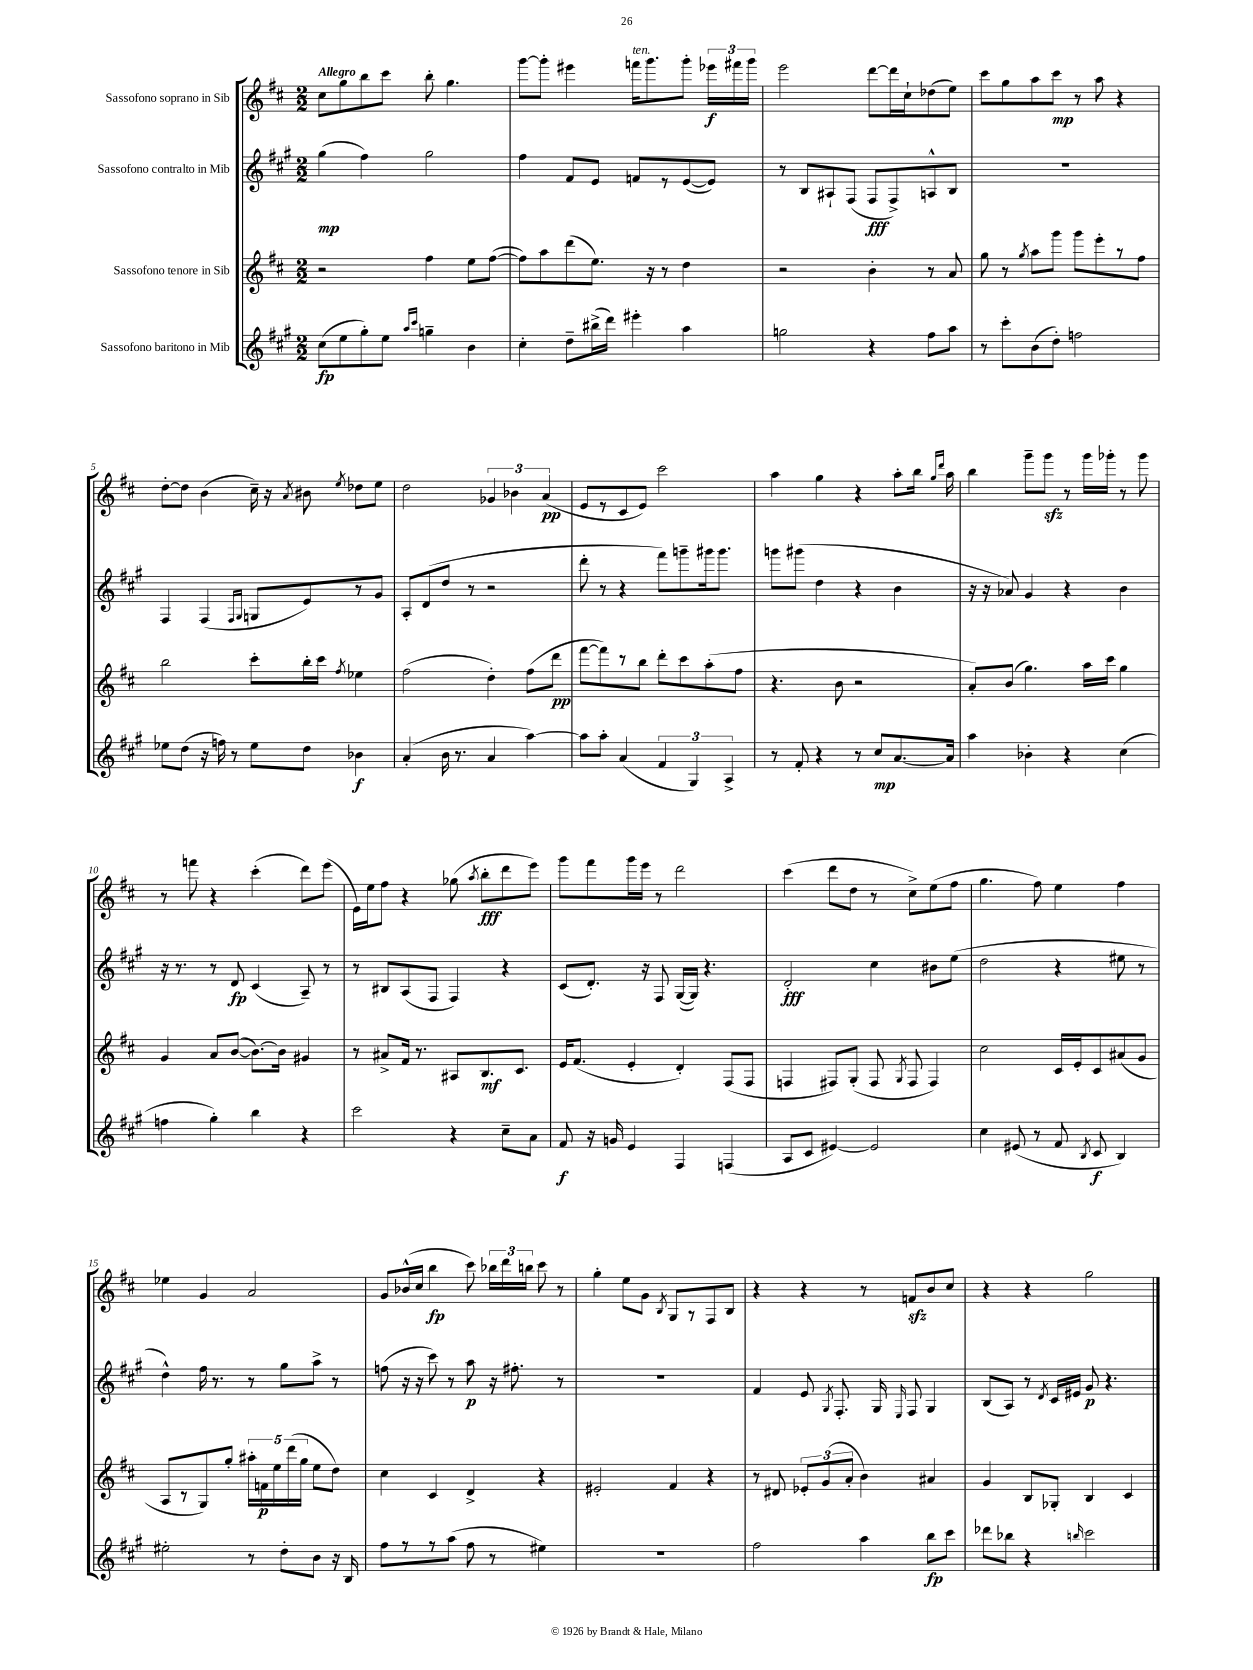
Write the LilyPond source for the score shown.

<<
\new StaffGroup <<
\new Staff = "s0" \with { instrumentName = "Sassofono soprano in Sib" } {
    \clef treble \key d \major \numericTimeSignature \time 2/2 \tempo "Allegro"
    \autoBeamOff cis''8[ g''8 b''8 cis'''8] b''8-. g''4. |
    g'''8[~ g'''8]-. eis'''4 f'''16[^\markup { \italic "ten." } g'''8. g'''8]-. \tuplet 3/2 { ees'''16[\f fis'''16 g'''16] } |
    e'''2 d'''8[~ d'''16 cis''16-! des''8( e''8]) |
    cis'''8[ g''8 a''8 cis'''8]\mp r8 a''8 r4 |
    d''8[~-. d''8] b'4( cis''16--) r16 \acciaccatura { a'8 } bis'8 \acciaccatura { e''8 } des''8[ e''8] |
    d''2 \tuplet 3/2 { ges'4 bes'4 a'4\pp( } |
    e'8[ r8 cis'8 e'8]) cis'''2 |
    a''4 g''4 r4 a''8[-. b''16] \grace { g''16[ d'''16] } a''16 |
    b''4 g'''8[-- g'''8]\sfz r8 g'''16[ ges'''16]-. r8 ges'''8 |
    r8 f'''8 r4 cis'''4-.( d'''8[) e'''8]( |
    e'16[) e''16 fis''8] r4 ges''8( \acciaccatura { a''8 } b''8[-.\fff d'''8 e'''8]) |
    g'''8[ fis'''8 g'''16 e'''16] r8 d'''2 |
    cis'''4( d'''8[ d''8] r8 cis''8[->) e''8( fis''8] |
    g''4. fis''8) e''4 fis''4 |
    ees''4 g'4 a'2 |
    g'8[ bes'16-^( cis''16] b''4\fp cis'''8) \tuplet 3/2 { bes''16[ d'''16 b''16] } cis'''8 r8 |
    g''4-. e''8[ g'8] \acciaccatura { b8 } g8[ r8 fis8 b8] |
    r4 r4 r8 f'8[\sfz b'8 cis''8] |
    r4 r4 g''2 \bar "|." |
}
\new Staff = "s1" \with { instrumentName = "Sassofono contralto in Mib" } {
    \clef treble \key a \major \numericTimeSignature \time 2/2
    \autoBeamOff gis''4\mp( fis''4) gis''2 |
    fis''4 fis'8[ e'8] f'8[ r8 e'8~( e'8]) |
    r8 b8[ ais8-! fis8]( fis8[\fff fis8->) a8-^ b8] |
    R1 |
    fis4 fis4( \grace { fis16[ gis16] } g8[ e'8) r8 gis'8] |
    a8[-. d'8( d''8] r8 r2 |
    d'''8-. r8 r4 fis'''8[) g'''8-- gis'''16 gis'''8.] |
    g'''8[ gis'''8]( d''4 r4 b'4 |
    r16 r16 aes'8) gis'4 r4 b'4 |
    r16 r8. r8 d'8\fp cis'4( a8--) r8 |
    r8 bis8[ a8( fis8] fis4) r4 |
    cis'8[( d'8.]-.) r16 fis8 gis16[~( gis16]) r4. |
    d'2-.\fff cis''4 bis'8[ e''8]( |
    d''2 r4 eis''8 r8 |
    d''4-^) fis''16 r8. r8 gis''8[ a''8]-> r8 |
    f''8( r16 r16 cis'''8) r8 a''8\p r16 fis''8.-. r8 |
    R1 |
    fis'4 e'8 \acciaccatura { gis8 } fis8.-. gis16 \grace { e16 } fis8 gis4 |
    b8[( a8]) r8 \acciaccatura { d'8 } cis'16[ eis'16] gis'8\p r4. \bar "|." |
}
\new Staff = "s2" \with { instrumentName = "Sassofono tenore in Sib" } {
    \clef treble \key d \major \numericTimeSignature \time 2/2
    \autoBeamOff r2 fis''4 e''8[ fis''8]~( |
    fis''8[) a''8 d'''8( e''8.]) r16 r8 d''4 |
    r2 b'4-. r8 a'8 |
    g''8 r8 \acciaccatura { g''8 } a''8[ g'''8] g'''8[ e'''8-. r8 fis''8] |
    b''2 cis'''8[-. b''16-. cis'''16] \acciaccatura { fis''8 } ees''4 |
    fis''2( d''4-.) fis''8[( d'''8]\pp |
    fis'''8[~ fis'''8) r8 b''8] d'''8[-. cis'''8 a''8-.( fis''8] |
    r4. b'8 r2 |
    a'8[-.) b'8]( g''4.) a''16[ cis'''16] g''4 |
    g'4 a'8[ b'8]~( b'8.[~) b'16] gis'4 |
    r8 ais'8[-> fis'16] r8. ais8[ b8.\mf cis'8.] |
    e'16[ fis'8.]( e'4-. d'4-.) fis8[( fis8] |
    f4 fis8[) g8]-.( fis8 \acciaccatura { g8 } fis8 fis4) |
    cis''2 cis'16[ e'16-. cis'8 ais'8( g'8] |
    a8[ r8 g8) g''8]-. \tuplet 5/4 { ais''16[-. f'16\p e''16 d'''16( g''16] } e''8[ d''8]) |
    cis''4 cis'4 d'4-> r4 |
    eis'2-. fis'4 r4 |
    r8 dis'8 \tuplet 3/2 { ees'8[-. g'8( a'8]-. } b'4) ais'4 |
    g'4 b8[ ges8]-. b4 cis'4 \bar "|." |
}
\new Staff = "s3" \with { instrumentName = "Sassofono baritono in Mib" } {
    \clef treble \key a \major \numericTimeSignature \time 2/2
    \autoBeamOff cis''8[\fp( e''8 gis''8-.) e''8] \grace { a''16[ cis'''16] } g''4-- b'4 |
    cis''4-. d''8[-- bis''16->( d'''16]) eis'''4-. a''4 |
    g''2 r4 fis''8[ a''8] |
    r8 cis'''8[-. b'8( d''8]-.) f''2 |
    ees''8[ d''8]( r16 f''16) r8 ees''8[ d''8] bes'4\f |
    a'4-.( b'16 r8. a'4 a''4~) |
    a''8[ a''8]-. a'4( \tuplet 3/2 { fis'4 gis4) a4-> } |
    r8 fis'8-. r4 r8 cis''8[\mp a'8.~ a'16] |
    a''4 bes'4-. r4 cis''4( |
    f''4 gis''4-.) b''4 r4 |
    cis'''2 r4 cis''8[-- a'8] |
    fis'8\f r16 g'16 e'4 fis4 f4( |
    a8[ cis'8] eis'4~) eis'2 |
    cis''4 eis'8( r8 fis'8 \acciaccatura { b8 } cis'8\f b4) |
    eis''2-. r8 d''8[-. b'8] r16 b16 |
    fis''8[ r8 r8 a''8]( fis''8 r8 eis''4) |
    R1 |
    fis''2 a''4 b''8[\fp cis'''8] |
    des'''8[ bes''8] r4 \grace { b''16 } cis'''2 \bar "|." |
}
>>
>>
